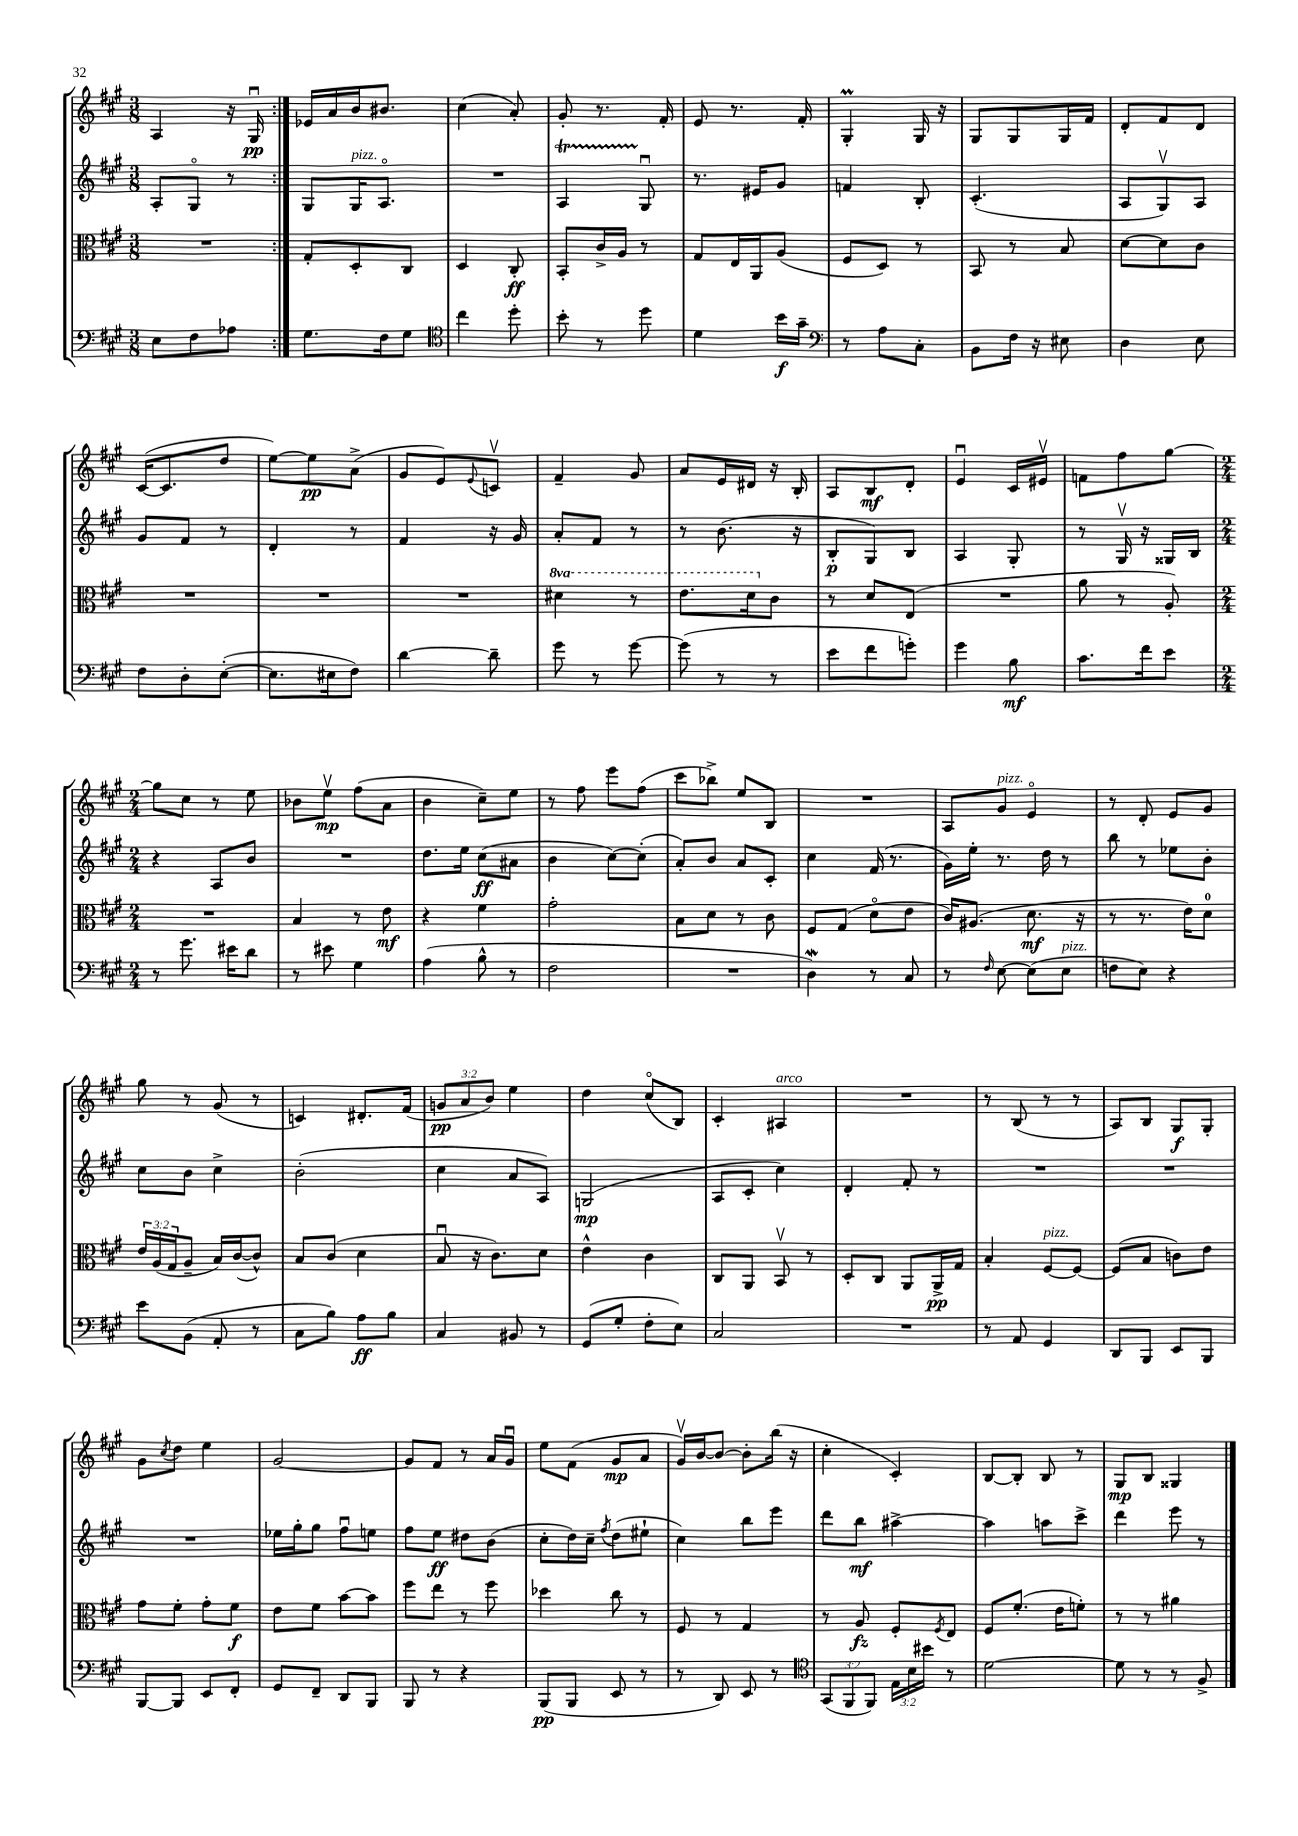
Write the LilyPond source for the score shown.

<<
\new StaffGroup <<
\new Staff = "s0" {
    \clef treble \key a \major \numericTimeSignature \time 3/8 \override Staff.TupletNumber.text = #tuplet-number::calc-fraction-text
    \repeat volta 2 { a4 r16 gis16\downbow\pp | }
    ees'16 a'16 b'16 bis'8. |
    cis''4( a'8-.) |
    gis'8-. r8. fis'16-. |
    e'8 r8. fis'16-. |
    gis4-.\prall gis16 r16 |
    gis8 gis8 gis16 fis'16 |
    d'8-. fis'8 d'8 |
    cis'16~( cis'8. d''8 |
    e''8~) e''8\pp a'8->( |
    gis'8 e'8) \appoggiatura { e'8 } c'8\upbow |
    fis'4-- gis'8 |
    a'8 e'16 dis'16 r16 b16-. |
    a8 b8\mf d'8-. |
    e'4\downbow cis'16 eis'16\upbow |
    f'8 fis''8 gis''8~ |
    \numericTimeSignature \time 2/4 gis''8 cis''8 r8 e''8 |
    bes'8 e''8\upbow\mp fis''8( a'8 |
    b'4 cis''8--) e''8 |
    r8 fis''8 e'''8 fis''8( |
    cis'''8 bes''8->) e''8 b8 |
    R2 |
    a8 gis'8^\markup { \italic "pizz." } e'4\flageolet |
    r8 d'8-. e'8 gis'8 |
    gis''8 r8 gis'8( r8 |
    c'4) dis'8.-. fis'16( |
    \tuplet 3/2 { g'8\pp a'8 b'8) } e''4 |
    d''4 cis''8\flageolet( b8) |
    cis'4-. ais4^\markup { \italic "arco" } |
    R2 |
    r8 b8( r8 r8 |
    a8) b8 gis8\f gis8-. |
    gis'8 \acciaccatura { cis''8 } d''8 e''4 |
    gis'2~ |
    gis'8 fis'8 r8 a'16 gis'16\downbow |
    e''8 fis'8( gis'8\mp a'8 |
    gis'16\upbow) b'16~ b'8~ b'8-. b''16( r16 |
    cis''4-. cis'4-.) |
    b8~ b8-. b8 r8 |
    gis8\mp b8 gisis4 \bar "|." |
}
\new Staff = "s1" {
    \clef treble \key a \major \numericTimeSignature \time 3/8
    \repeat volta 2 { a8-. gis8\flageolet r8 | }
    gis8 gis16^\markup { \italic "pizz." } a8.\flageolet |
    R4. |
    a4\startTrillSpan gis8\downbow\stopTrillSpan |
    r8. eis'16 gis'8 |
    f'4 b8-. |
    cis'4.-.( |
    a8 gis8\upbow) a8 |
    gis'8 fis'8 r8 |
    d'4-. r8 |
    fis'4 r16 gis'16 |
    a'8-. fis'8 r8 |
    r8 b'8.( r16 |
    b8-.\p gis8) b8 |
    a4 gis8-. |
    r8 gis16\upbow r16 gisis16 b16 |
    \numericTimeSignature \time 2/4 r4 a8 b'8 |
    R2 |
    d''8. e''16 cis''8\ff( ais'8 |
    b'4 cis''8~) cis''8-.( |
    a'8-.) b'8 a'8 cis'8-. |
    cis''4 fis'16( r8. |
    gis'16) e''16-. r8. d''16 r8 |
    b''8 r8 ees''8 b'8-. |
    cis''8 b'8 cis''4-> |
    b'2-.( |
    cis''4 a'8 a8) |
    g2\mp( |
    a8 cis'8-. cis''4) |
    d'4-. fis'8-. r8 |
    R2 |
    R2 |
    R2 |
    ees''16 gis''16-. gis''8 fis''8\downbow e''8 |
    fis''8 e''8\ff dis''8 b'8( |
    cis''8-. d''16) cis''16-- \acciaccatura { fis''8 } d''8( eis''8-! |
    cis''4) b''8 e'''8 |
    d'''8 b''8\mf ais''4~-> |
    ais''4 a''8 cis'''8-> |
    d'''4 e'''8 r8 \bar "|." |
}
\new Staff = "s2" {
    \clef alto \key a \major \numericTimeSignature \time 3/8 \override Staff.TupletNumber.text = #tuplet-number::calc-fraction-text \set Staff.ottavationMarkups = #ottavation-simple-ordinals
    \repeat volta 2 { R4. | }
    gis8-. d8-. cis8 |
    d4 cis8-.\ff |
    b,8-. cis'16-> a16 r8 |
    gis8 e16 a,16 a8( |
    fis8 d8) r8 |
    b,8 r8 b8 |
    d'8~ d'8 cis'8 |
    R4. |
    R4. |
    R4. |
    \ottava #1 dis''4 r8 |
    e''8. d''16 \ottava #0 cis'8 |
    r8 d'8 e8( |
    R4. |
    a'8 r8 a8-.) |
    \numericTimeSignature \time 2/4 R2 |
    b4 r8 e'8\mf |
    r4 fis'4 |
    gis'2-. |
    b8 d'8 r8 cis'8 |
    fis8 gis8( d'8\flageolet e'8 |
    cis'16) ais8.( d'8.\mf r16 |
    r8 r8. e'16) d'8-0 |
    \tuplet 3/2 { e'16 a16( gis16 } a8-- b16) cis'16~( cis'8-^) |
    b8 cis'8( d'4 |
    b8\downbow r16 cis'8.) d'8 |
    e'4-^ cis'4 |
    cis8 a,8 b,8\upbow r8 |
    d8-. cis8 a,8 a,16->\pp gis16 |
    b4-. fis8~^\markup { \italic "pizz." } fis8~ |
    fis8( b8 c'8) e'8 |
    gis'8 fis'8-. gis'8-. fis'8\f |
    e'8 fis'8 b'8~ b'8 |
    fis''8 e''8 r8 fis''8 |
    des''4 cis''8 r8 |
    fis8 r8 gis4 |
    r8 a8\fz fis8-. \acciaccatura { fis8 } e8 |
    fis8 fis'8.-.( e'16 f'8-.) |
    r8 r8 ais'4 \bar "|." |
}
\new Staff = "s3" {
    \clef bass \key a \major \numericTimeSignature \time 3/8 \override Staff.TupletNumber.text = #tuplet-number::calc-fraction-text
    \repeat volta 2 { e8 fis8 aes8 | }
    gis8. fis16 gis8 |
    \clef tenor cis''4 d''8-. |
    b'8-. r8 d''8 |
    d'4 b'16\f gis'16-- |
    \clef bass r8 a8 cis8-. |
    b,8 fis16 r16 eis8 |
    d4 e8 |
    fis8 d8-. e8~-.( |
    e8. eis16 fis8) |
    d'4~ d'8-- |
    gis'8 r8 gis'8~ |
    gis'8( r8 r8 |
    e'8 fis'8 g'8-.) |
    gis'4 b8\mf |
    cis'8. fis'16 e'8 |
    \numericTimeSignature \time 2/4 r8 gis'8. eis'16 d'8 |
    r8 eis'8 gis4 |
    a4( b8-^ r8 |
    fis2 |
    R2 |
    d4\mordent) r8 cis8 |
    r8 \grace { fis16 } e8~ e8( e8^\markup { \italic "pizz." } |
    f8 e8) r4 |
    e'8 b,8( a,8-. r8 |
    cis8 b8) a8\ff b8 |
    cis4 bis,8 r8 |
    gis,8( gis8-. fis8-. e8) |
    cis2 |
    R2 |
    r8 a,8 gis,4 |
    d,8 b,,8 e,8 b,,8 |
    b,,8~ b,,8 e,8 fis,8-. |
    gis,8 fis,8-- d,8 b,,8 |
    b,,8 r8 r4 |
    b,,8\pp( b,,8 e,8 r8 |
    r8 d,8) e,8 r8 |
    \clef tenor \tuplet 3/2 { gis,8( fis,8 fis,8) } \tuplet 3/2 { e16 b16 bis'16 } r8 |
    d'2~ |
    d'8 r8 r8 fis8-> \bar "|." |
}
>>
>>
\layout { \context { \Score \remove "Bar_number_engraver" } }
